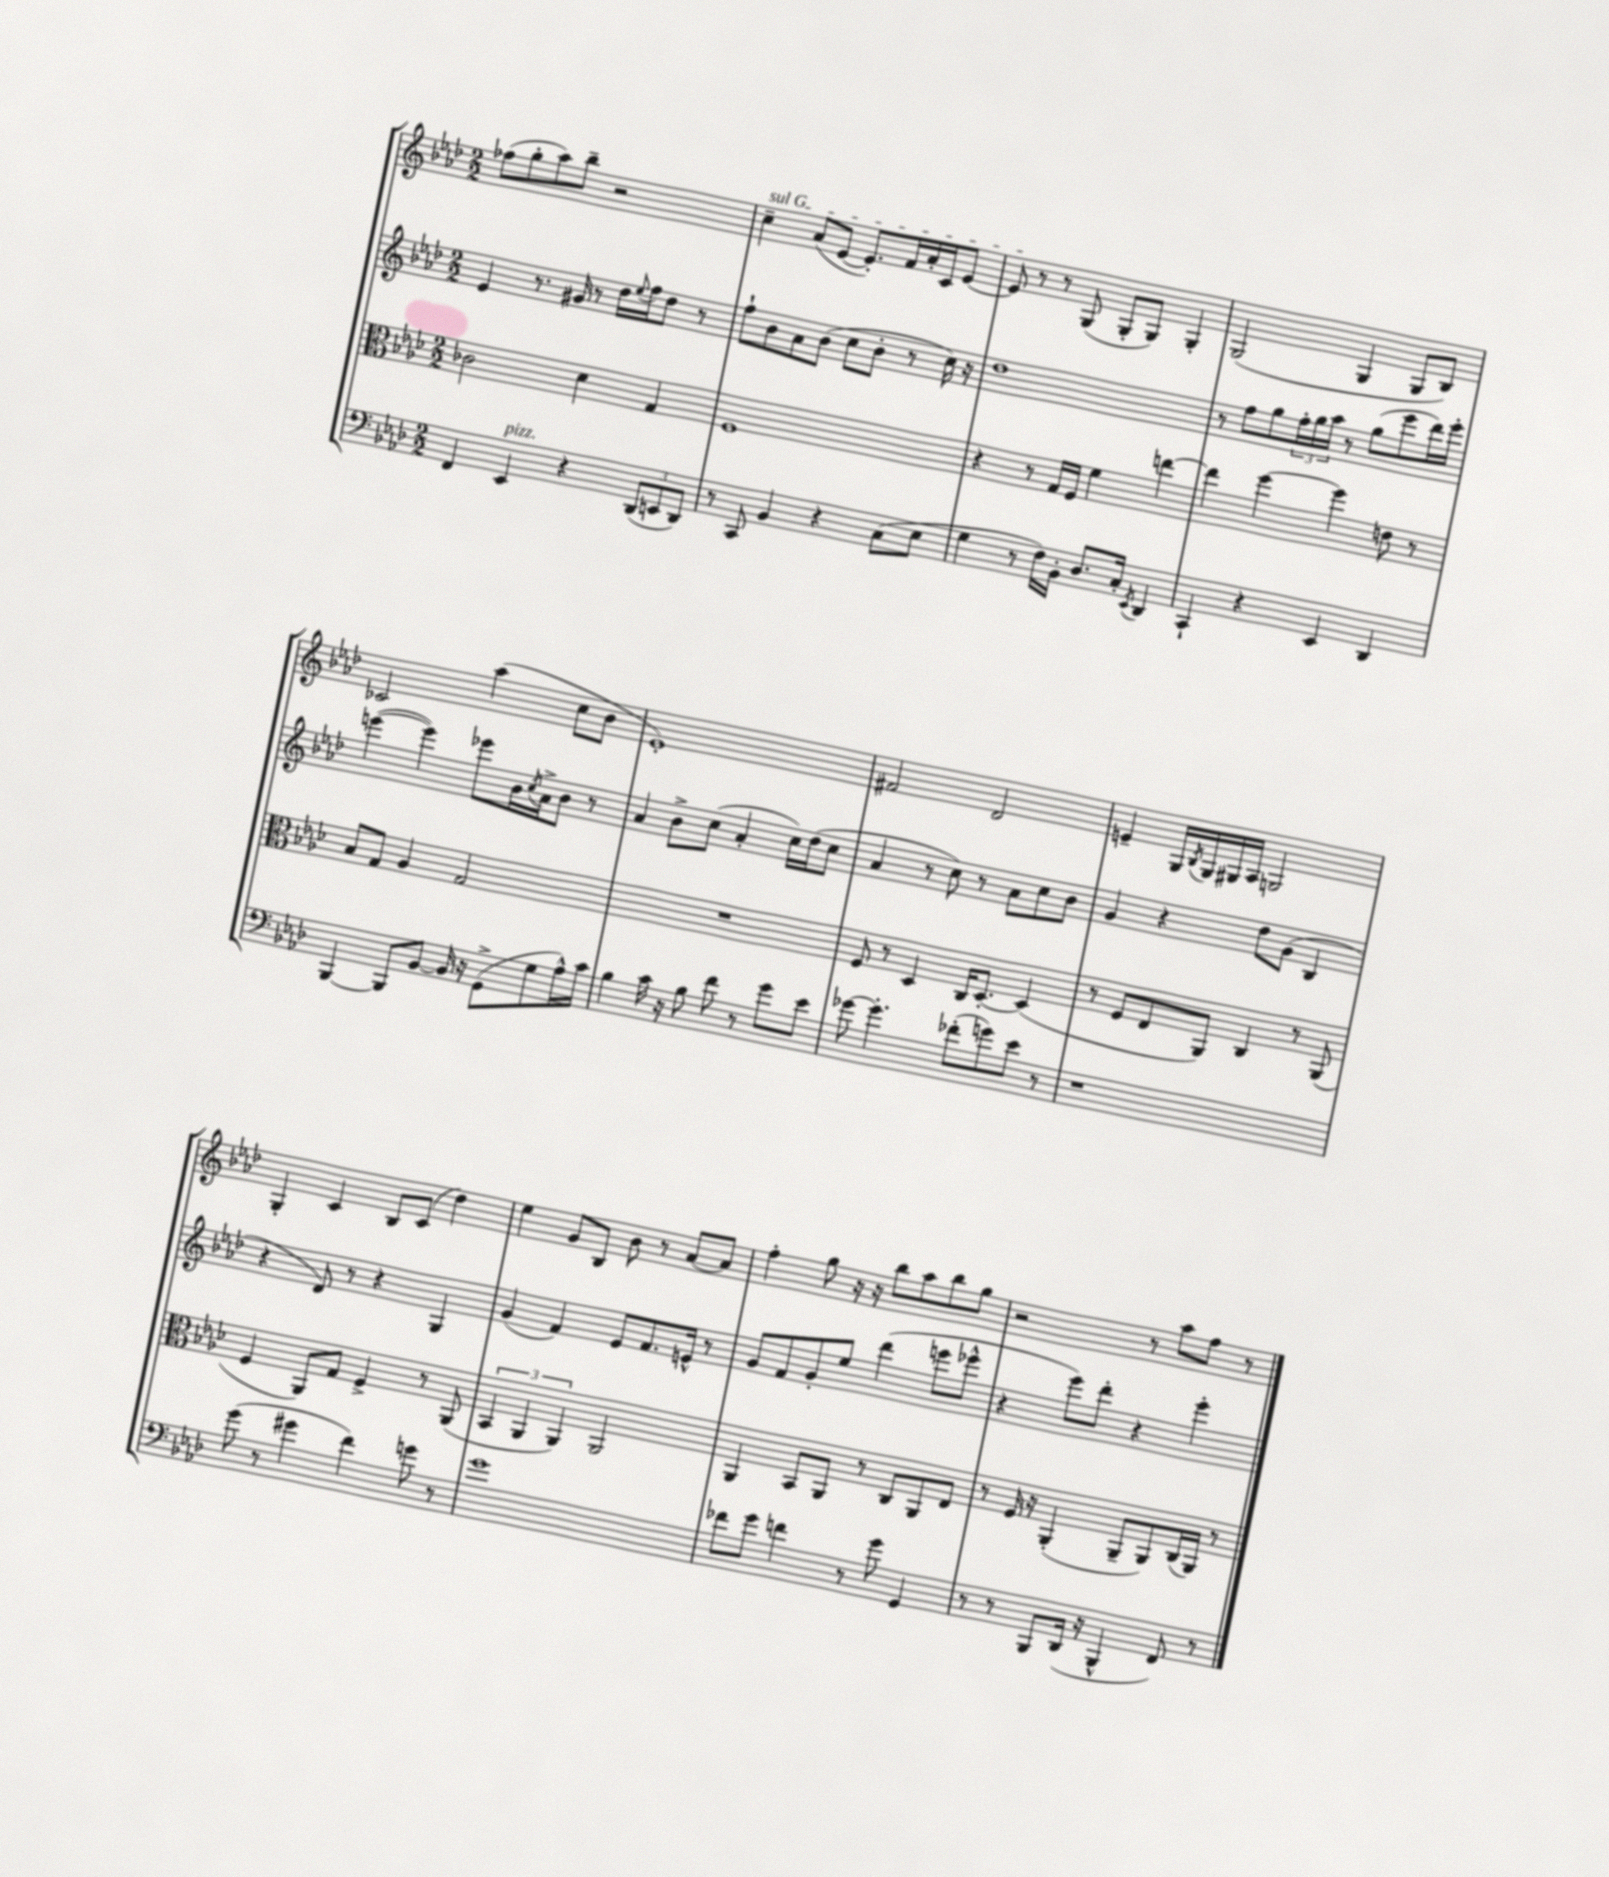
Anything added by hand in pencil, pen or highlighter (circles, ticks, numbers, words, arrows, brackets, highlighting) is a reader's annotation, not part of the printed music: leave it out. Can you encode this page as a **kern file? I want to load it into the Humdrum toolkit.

**kern	**kern	**kern	**kern
*part4	*part3	*part2	*part1
*staff4	*staff3	*staff2	*staff1
*clefF4	*clefC3	*clefG2	*clefG2
*k[b-e-a-d-]	*k[b-e-a-d-]	*k[b-e-a-d-]	*k[b-e-a-d-]
*M2/2	*M2/2	*M2/2	*M2/2
=113	=113	=113	=113
4FF/	2c-X\	4e-/	(8ff-X\L
.	.	.	8gg'\
!LO:TX:a:i:t=pizz.	!	!	!
4EE-/	.	8.r	8aa-\)
.	.	.	8bb-~\J
.	.	16g#X/	.
4r	4d-\	8r	2r
.	.	16dd-\LL	.
.	.	8qqee-/	.
.	.	16ff\J	.
(12DD-/L	4G/	8dd-\J	.
12EEn/	.	.	.
.	.	8r	.
12DD-/J)	.	.	.
=114	=114	=114	=114
!	!	!	!LO:TX:a:i:t=sul G
8r	1F	8ff`\L	4cc~\
8CC/	.	8b-\	.
4BB-/	.	8a-\	(8a-/L
.	.	(8b-\J	[8e-/J
4r	.	8cc\L	8.e-'/L])
.	.	8b-'\J	.
.	.	.	16f/L
(8C\L	.	8r	16a-'/
.	.	.	16c/J
8E-\J	.	16cc\)	[8e-/J
.	.	16r	.
=115	=115	=115	=115
4G\	4r	1dd-	8e-/]
.	.	.	8r
8r	8r	.	8r
16F\LL)	16G/LL	.	(8G/
16BB-'\JJ	16F/JJ	.	.
8.D-/L	4f\	.	8G'/L
.	.	.	8G/J)
16C'/Jk	.	.	.
8qEE-/	.	.	.
4DD-/	[4een\	.	4G'/
=116	=116	=116	=116
4CC`/	4ee\]	8r	(2G/
.	.	8ff\L	.
4r	[4ff\	8gg\	.
.	.	24ff'\L	.
.	.	24gg\	.
.	.	24aa-\JJ	.
4EE-/	4ff\]	8r	4G/
.	.	(8gg\L	.
4DD-/	8en\	8eee-\	8G/L
.	8r	16ddd-\L)	8B-/J)
.	.	16eee-'\JJ	.
!!LO:LB:g=z
=117	=117	=117	=117
[4BBB-/	8B-/L	([4eeen\	2c-X/
.	8G/J	.	.
8BBB-/L]	4A-/	4eee\])	.
[8BB-/J	.	.	.
16BB-/]	2G/	8eee-X\L	(4aa-\
16r	.	.	.
(8GG^\L	.	16b-\L	.
.	.	8qcc/	.
.	.	16a-^\J	.
8G\	.	8b-\J	8cc\L
16A-^^\L)	.	8r	8b-\J
16c\JJ	.	.	.
=118	=118	=118	=118
4B-\	1r	4a-/	1e-')
16c\	.	8b-^\L	.
16r	.	.	.
8B-\	.	(8cc\J	.
8f\	.	4a-'/	.
8r	.	.	.
8g\L	.	16cc\LL)	.
.	.	(16dd-\J	.
8e-\J	.	8cc\J	.
=119	=119	=119	=119
[8g-X\	8F/	4a-/	2f#X/
4.g-'\]	8r	.	.
.	4D-/	8r	.
.	.	8cc\)	.
(8f-X'\L	16C/KL	8r	2d-/
.	[8.D-'/J	.	.
8gn\)	.	8a-\L	.
8e-\J	(4D-/]	8cc\	.
8r	.	8b-\J	.
=120	=120	=120	=120
1r	8r	4g/	4en~/
.	8F/L	.	.
.	8E-/	4r	16G/LL
.	.	.	8qB-/
.	.	.	16G/
.	8AA-/J)	.	16G#X/
.	.	.	16A-/JJ
.	4C/	8dd-\L	2Gn/
.	.	(8g\J	.
.	8r	4B-/	.
.	(8AA-/	.	.
!!LO:LB:g=z
=121	=121	=121	=121
(8g\	4F/	4r	4G'/
8r	.	.	.
4g#X\	8AA-/L)	8d-/)	4c/
.	8G/J	8r	.
4f\)	4F^/	4r	8B-/L
.	.	.	(8c/J
8gn\	8r	4G/	4dd-\)
8r	(8AA-/	.	.
=122	=122	=122	=122
1g	6BB-/	(4g/	4ee-\
.	6AA-/	.	.
.	.	4f/)	8g/L
.	6AA-/)	.	.
.	.	.	8B-/J
.	2AA-/	8e-/L	8b-\
.	.	8.f/	8r
.	.	.	[8a-/L
.	.	16en^^/Jk	.
.	.	8r	8a-/J]
=123	=123	=123	=123
8f-X\L	4AA-/	8g/L	4ff'\
8g\J	.	8f/	.
4fn\	8BB-/L	8g'/	8gg\
.	8AA-/J	8ee-/J	16r
.	.	.	16r
8r	8r	(4ddd-\	8bb-\L
8g\	8C/L	.	8aa-\
4GG/	8AA-/	8eeen\L	8bb-\
.	8E-/J	8eee-X^^\J	8gg\J
=124	=124	=124	=124
8r	8r	4r	2r
8r	16F/	.	.
.	16r	.	.
8BBB-/L	(4AA-'/	8eee-\L)	.
(16DD-/Jk	.	8ddd-'\J	.
16r	.	.	.
4BBB-^^/	8AA-~/L	4r	8r
.	8AA-/)	.	8aa-\L
8FF/)	(16C/L	4eee-'\	8ff\J
.	16AA-/JJ)	.	.
8r	8r	.	8r
==	==	==	==
*-	*-	*-	*-
